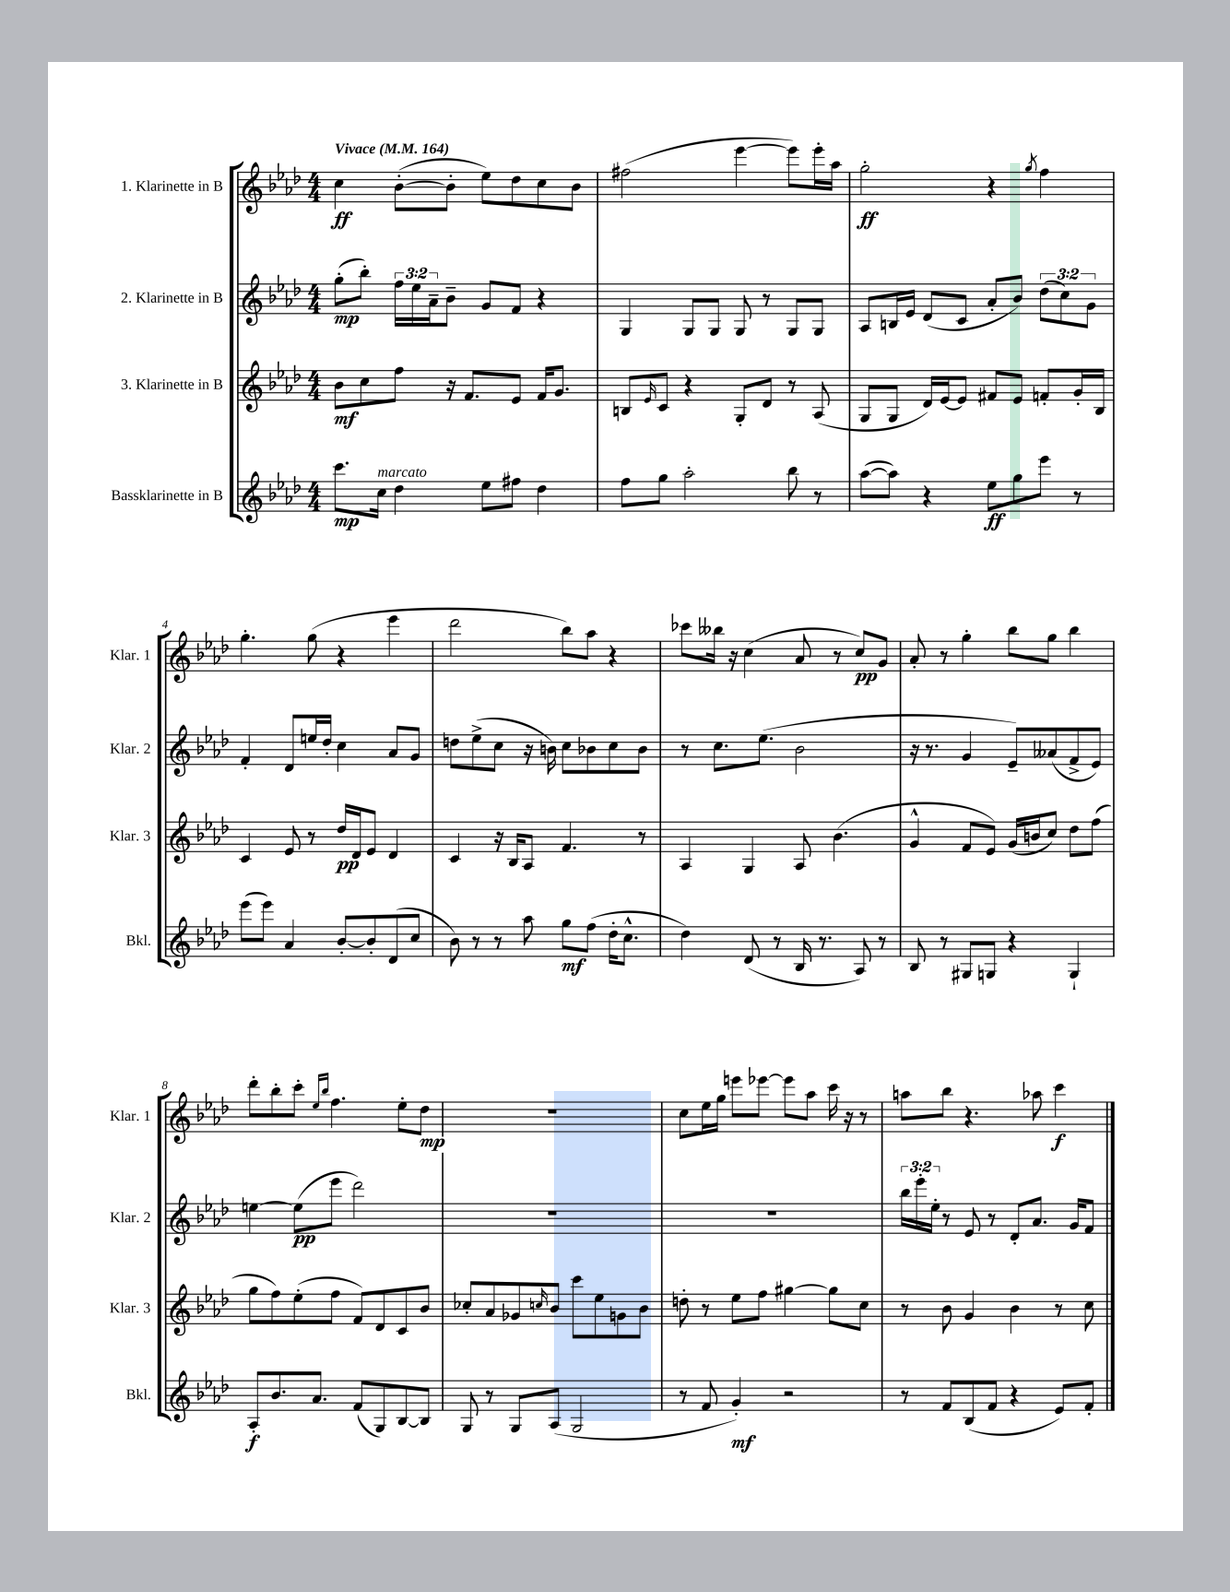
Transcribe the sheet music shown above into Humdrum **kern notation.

**kern	**kern	**kern	**kern
*staff4	*staff3	*staff2	*staff1
*clefG2	*clefG2	*clefG2	*clefG2
*k[b-e-a-d-]	*k[b-e-a-d-]	*k[b-e-a-d-]	*k[b-e-a-d-]
*M4/4	*M4/4	*M4/4	*M4/4
*MM164	*MM164	*MM164	*MM164
8.ccc	8b-	(8gg'	4cc
.	8cc	8bb-')	.
16cc	.	.	.
4dd-	8ff	24ff	([8b-'
.	.	24ee-	.
.	.	24a-~	.
.	16r	8b-~	8b-']
.	8.f	.	.
8ee-	.	8g	8ee-)
8ff#	8e-	8f	8dd-
4dd-	16f	4r	8cc
.	8.g	.	.
.	.	.	8b-
=	=	=	=
8ff	8B	4G	(2ff#
.	16qqe-	.	.
8gg	8c	.	.
2aa-'	4r	8G	.
.	.	8G	.
.	8G'	8G	[4eee-
.	8d-	8r	.
8bb-	8r	8G	8eee-])
8r	(8A-	8G	16eee-'
.	.	.	16aa-
=	=	=	=
([8aa-	8G	8A-	2gg'
8aa-])	8G	16B	.
.	.	16e-	.
4r	16d-)	(8d-	.
.	[16e-	.	.
.	8e-]	8c	.
8ee-	8f#	8a-'	4r
8gg	8e-	8b-)	.
.	.	.	8qgg
8eee-	8f'	(12dd-	4ff
.	.	12cc)	.
8r	16g'	.	.
.	.	12g	.
.	16B-	.	.
=	=	=	=
(8eee-	4c	4f'	4.gg'
8eee-)	.	.	.
4a-	8e-	8d-	.
.	8r	16ee	(8gg
.	.	16dd-'	.
[8b-'	16dd-	4cc	4r
.	16d-	.	.
8b-']	8e-	.	.
(8d-	4d-	8a-	4eee-
8cc	.	8g	.
=	=	=	=
8b-)	4c	8dd	2ddd-
8r	.	(8ee-^	.
8r	16r	8cc	.
.	16B-	.	.
8aa-	8A-	16r	.
.	.	16b)	.
8gg	4.f	8cc	8bb-)
(8ff	.	8b-	8aa-
16dd-'	.	8cc	4r
8.cc^^	.	.	.
.	8r	8b-	.
=	=	=	=
4dd-)	4A-	8r	8ccc-
.	.	8.cc	16bb--
.	.	.	16r
(8d-	4G	.	(4cc
.	.	(8.ee-	.
8r	.	.	.
16B-	8A-	2b-	8a-
8.r	.	.	.
.	(4.b-	.	8r
8A-)	.	.	8cc)
8r	.	.	8g
=	=	=	=
8B-	4g^^	16r	8a-'
.	.	8.r	.
8r	.	.	8r
8G#	8f	4g	4gg'
8G	8e-)	.	.
4r	(16g	8e-~)	8bb-
.	16b	.	.
.	8cc)	(8a--	8gg
4G`	8dd-	8f^	4bb-
.	(8ff	8e-)	.
=	=	=	=
8A-'	8gg	[4ee	8ddd-'
8.b-	8ff)	.	8bb-'
.	(8ee-'	(8ee]	8ccc'
8.a-	.	.	.
.	.	.	16qqee-
.	.	.	16qqbb-
.	8ff	8eee-	4.ff
(8f	8f)	2ddd-)	.
8G)	8d-	.	.
[8B-	8c	.	8ee-'
8B-]	8b-	.	8dd-
=	=	=	=
8G	8cc-'	1r	1r
8r	8a-	.	.
8G	8g-	.	.
.	16qqcc	.	.
(8A-	8b-	.	.
2G	8ccc	.	.
.	8ee-	.	.
.	8g	.	.
.	8b-	.	.
=	=	=	=
8r	8dd'	1r	8cc
8f	8r	.	16ee-
.	.	.	16gg
4g')	8ee-	.	8eee
.	8ff	.	[8eee-
2r	[4gg#	.	8eee-]
.	.	.	8aa-
.	8gg#]	.	16ccc
.	.	.	16r
.	8cc	.	8r
=	=	=	=
8r	8r	24bb-	8aa
.	.	24eee-'	.
.	.	24ee-'	.
8f	8b-	8r	8bb-
(8B-	4g	8e-	4.r
8f	.	8r	.
4r	4b-	8d-'	.
.	.	8.a-	8aa-
8e-)	8r	.	4ccc
.	.	16g	.
8f'	8cc	8f	.
==	==	==	==
*-	*-	*-	*-
